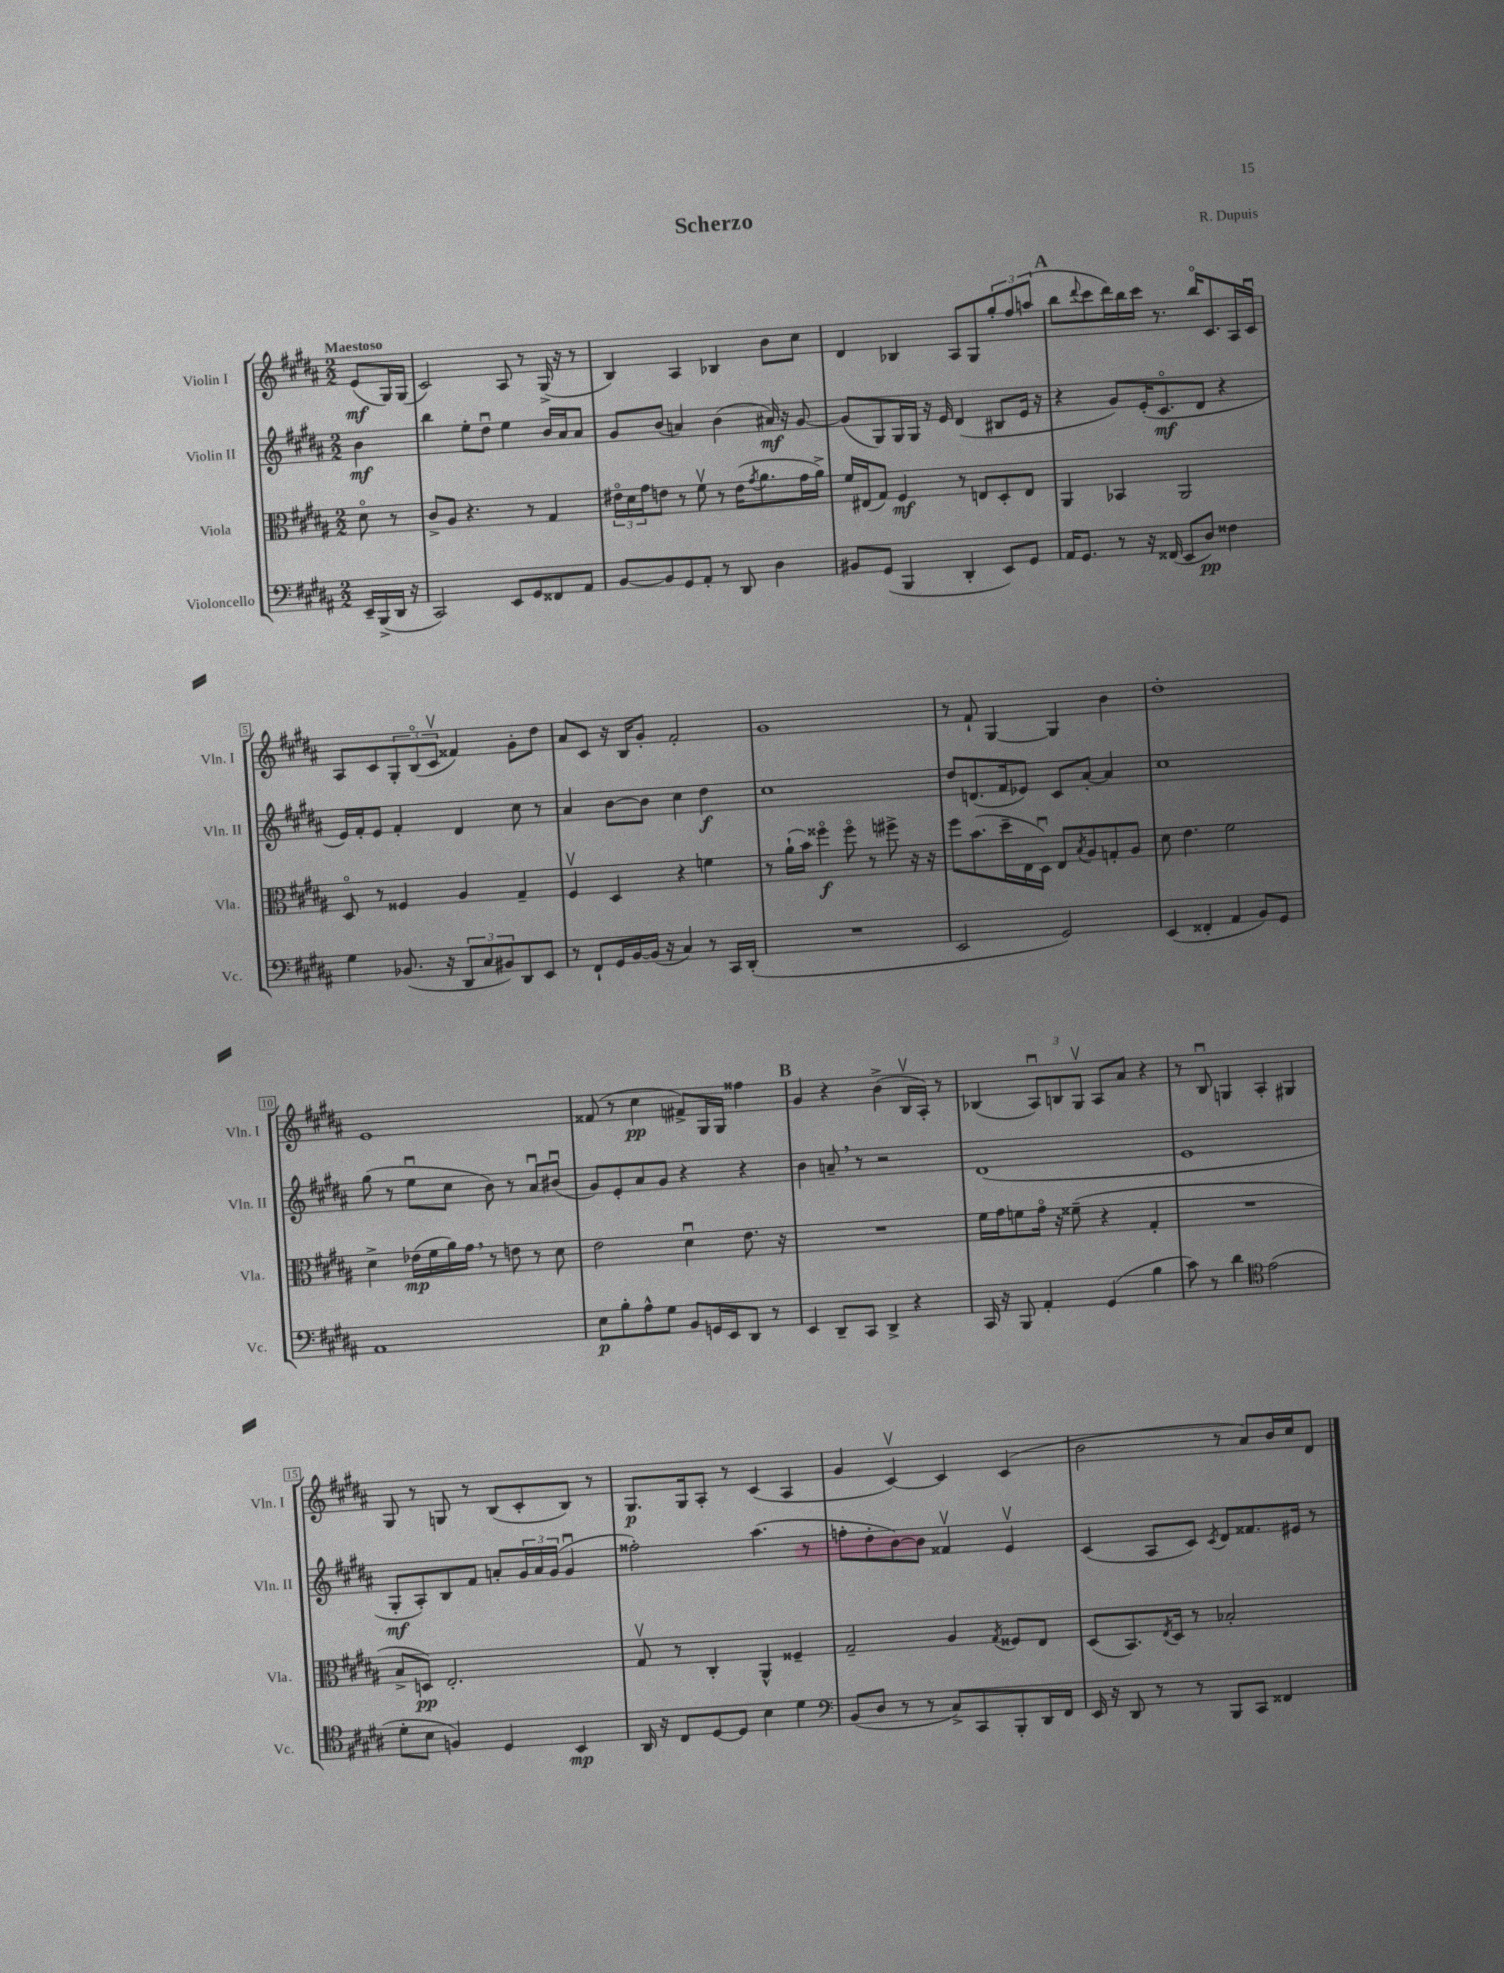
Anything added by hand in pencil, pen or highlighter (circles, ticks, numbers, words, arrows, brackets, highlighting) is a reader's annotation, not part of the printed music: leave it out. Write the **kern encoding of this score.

**kern	**kern	**kern	**kern
*staff4	*staff3	*staff2	*staff1
*clefF4	*clefC3	*clefG2	*clefG2
*k[f#c#g#d#a#]	*k[f#c#g#d#a#]	*k[f#c#g#d#a#]	*k[f#c#g#d#a#]
*M2/2	*M2/2	*M2/2	*M2/2
16EE~	8d#o	4b	(8e
(16BBB^	.	.	.
16DD#	8r	.	16G#)
16r	.	.	(16G#
=	=	=	=
2CC#)	8c#^	4bb	2c#)
.	8A#	.	.
.	4.r	8ee'	.
.	.	8dd#u	.
8EE	.	4ee	8A#
8GG#	8r	.	8r
8FF##	4G#	16b	(16G#^
.	.	16a#	16r
8AA#	.	8a#	8r
=	=	=	=
[8BB	24e#o	8g#	4B)
.	24d#	.	.
.	24g#	.	.
8BB]	8e	(8b	.
8GG#	8r	4a)	4A#
8AA#'	8f#v	.	.
8r	8r	(4b	4B-
8DD#	(16e	.	.
.	8qg#	.	.
.	8.a#	.	.
4D#	.	16a#)	8b
.	.	16r	.
.	16g#	[8g#	8cc#
.	16a#^)	.	.
=	=	=	=
8BB#	16f#	(8g#]	4d#
.	(16E#	.	.
(8GG#	8G#)	8G#)	.
4BBB	4F#	16G#	4B-
.	.	16G#	.
.	.	16r	.
.	.	16e	.
4DD#'	8r	(4d#	8A#
.	8E	.	8G#
8EE)	8D#'	8B#	12gg#'
.	.	.	12ff#
8GG#	8E	16e	.
.	.	.	(12aa
.	.	16r	.
=	=	=	=
16AA#	4AA#	4r	8bb
8.GG#	.	.	.
.	.	.	8qqddd#
.	.	.	8ccc#
8r	4BB-	8g#)	16ddd#)
.	.	.	16bb
16r	.	(16e'	16ccc#
(16FF##	.	8.c#o	8.r
8EE	2AA#	.	.
8D#)	.	8d#	16bbo
.	.	.	8.c#
4F##	.	4r	.
.	.	.	16A#
.	.	.	16c#u
=	=	=	=
4G#	8D#o	16e)	8A#
.	.	16f#'	.
.	8r	8e	8c#
(8.BB-	4F##	4f#'	12G#'
.	.	.	(12Bo
.	.	.	12c#v
16r	.	.	.
12DD#	4A#	4d#	4f##)
12C#	.	.	.
12BB#)	.	.	.
8DD#	4G#~	8cc#	8g#'
8EE	.	8r	8dd#
=	=	=	=
8r	4F#v	4a#	8a#
8FF#`	.	.	8c#
16GG#	4D#	[8b	16r
[16BB	.	.	16B
(16BB]	.	8b]	8g#'
16r	.	.	.
4C#)	4r	4cc#	2f#'
8r	4f	4dd#	.
16CC#	.	.	.
(16DD#'	.	.	.
=	=	=	=
1r	8r	1cc#	1g#
.	(16a#`	.	.
.	16b)	.	.
.	4ff##o	.	.
.	8ff##o	.	.
.	8r	.	.
.	8ff#^	.	.
.	16r	.	.
.	16r	.	.
=	=	=	=
2EE	8ff#	8dd#	8r
.	(8.b	(8.d	8f#`
.	.	.	[4G#
.	16dd#~	16f#	.
.	16E	8e-)	.
.	16D#u)	.	.
2GG#)	8E	8c#	4G#]
.	8qB	.	.
.	8A#	[8a#'	.
.	8G'	4a#]	4b
.	8A#	.	.
=	=	=	=
(4EE	8d#	1cc#	1dd#'
.	4.e	.	.
4FF##'	.	.	.
4AA#	2f#	.	.
8BB)	.	.	.
8GG#	.	.	.
=	=	=	=
1AA#	4d#^	(8gg#	1e
.	.	8r	.
.	(16e-	8eeu	.
.	16f#	.	.
.	16a#)	8cc#	.
.	16g#	.	.
.	8r	8b)	.
.	8e	8r	.
.	8r	8a#u	.
.	8d#	(8b#u	.
=	=	=	=
8E	2e	8g#)	(8f##
8B'	.	8e'	8r
8A#^^	.	8a#	4cc#
8G#	.	8g#	.
8BB	4d#u	4r	8f#^)
16GG	.	.	16G#
16EE	.	.	16G#
8DD#	8.e	4r	4ff##
8r	.	.	.
.	16r	.	.
=	=	=	=
4EE	1r	4b	4g#
8DD#~	.	8a~	4r
8CC#	.	8r	.
4DD#^	.	2r	(4b^
4r	.	.	16Bv
.	.	.	16A#')
.	.	.	8r
=	=	=	=
16CC#	16f#	(1d#	(4B-
16r	16g#	.	.
8BBB	8f	.	.
4AA#'	16g#o	.	12A#u)
.	16r	.	.
.	.	.	12B
.	(8f##~	.	.
.	.	.	12G#v
(4GG#	4r	.	8A#
.	.	.	8a#
4B	4G#'	.	4r
=	=	=	=
8c#)	1r	1e	8r
8r	.	.	8Bu
4d#	.	.	4G
*clefC4	*	*	*
(2e	.	.	4A#'
.	.	.	4G#
=	=	=	=
8d#'	8B^	8G#'	8G#
8B	8D)	8A#')	8r
4F)	2.E'	8B	8G
.	.	8f#	8r
4D#	.	8a'	(8B
.	.	24g#	8c#'
.	.	24a	.
.	.	(24g#	.
4BB	.	4g#u	8B)
.	.	.	8r
=	=	=	=
16AA#	8G#v	2ff##')	8.G#
16r	.	.	.
8C#	8r	.	.
.	.	.	16G#
[8D#	4C#'	.	8A#'
8D#]	.	.	8r
4B	4AA#^^	(4.aa#	(4c#
4d#	4F##~	.	4A#
.	.	8r	.
=	=	=	=
*clefF4	*	*	*
(8BB	2G#~	8ff'	4g#
8D#	.	8dd#'	.
8r	.	[8b)	[4c#v)
8r	.	8b]	.
8C#^)	4A#	4f##v	4c#]
8CC#	.	.	.
.	8qG#	.	.
8BBB'	8F##	4ev	(4c#
16DD#	8E	.	.
16FF#	.	.	.
=	=	=	=
16EE	(8D#	(4c#	2b
16r	.	.	.
8DD#	8.BB)	.	.
8r	.	8A#	.
.	8qE	.	.
.	16D#	.	.
8r	8r	8c#)	.
.	.	8qc#	.
8BBB	2B-'	8d#	8r
8CC#	.	8.f##	8a#)
4FF##	.	.	16b
.	.	16e#	16cc#
.	.	8r	8d#
==	==	==	==
*-	*-	*-	*-
